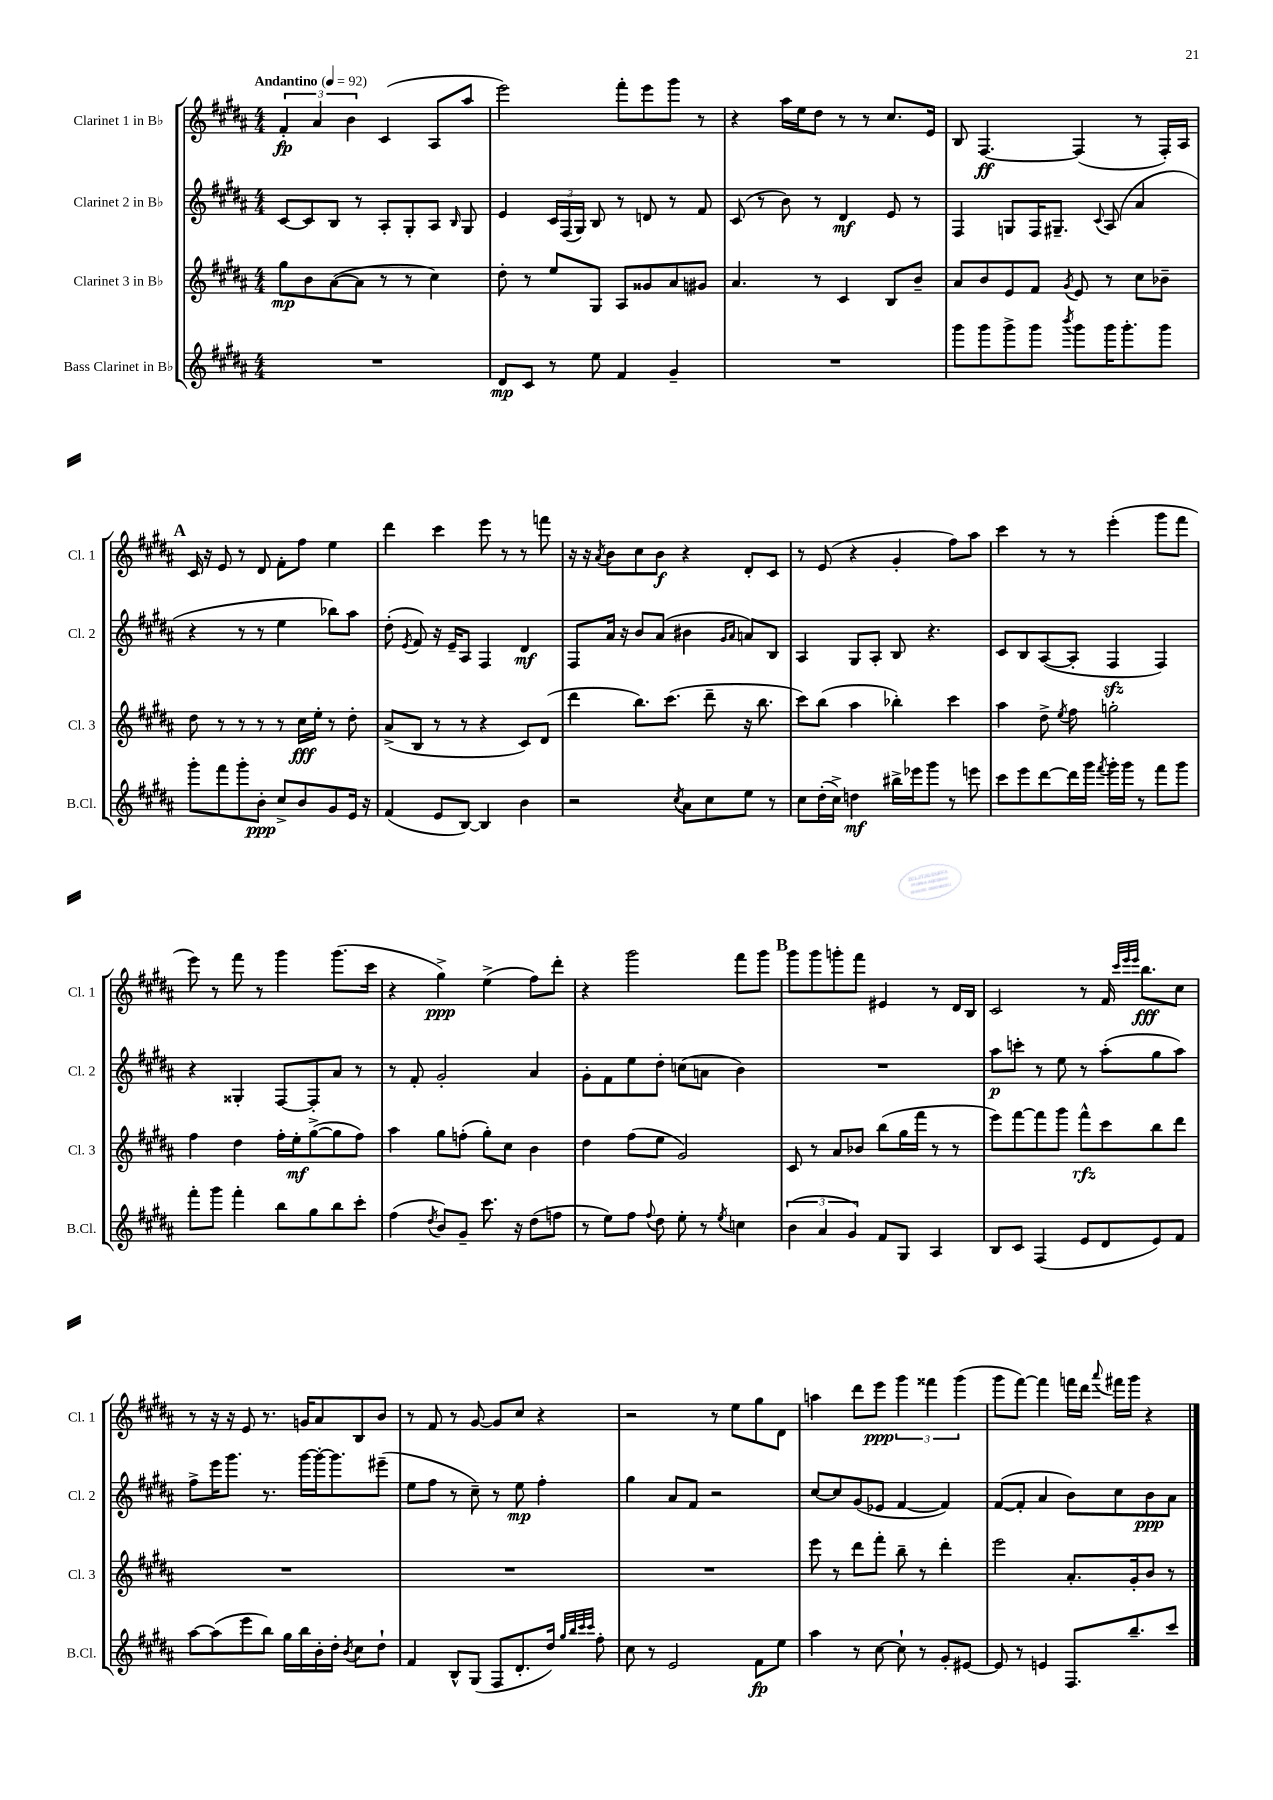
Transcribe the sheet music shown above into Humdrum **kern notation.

**kern	**kern	**kern	**kern
*staff4	*staff3	*staff2	*staff1
*clefG2	*clefG2	*clefG2	*clefG2
*k[f#c#g#d#a#]	*k[f#c#g#d#a#]	*k[f#c#g#d#a#]	*k[f#c#g#d#a#]
*M4/4	*M4/4	*M4/4	*M4/4
*MM92	*MM92	*MM92	*MM92
1r	8gg#	[8c#	6f#'
.	8b	8c#]	.
.	.	.	6a#
.	([8a#	8B	.
.	.	.	6b
.	8a#]	8r	.
.	8r	8A#'	(4c#
.	8r	8G#'	.
.	4cc#)	8A#	8A#
.	.	16qqB	.
.	.	8G#	8aa#
=	=	=	=
8d#	8dd#'	4e	2eee)
8c#	8r	.	.
8r	8ee	24c#	.
.	.	(24F#	.
.	.	24G#)	.
8ee	8G#	8B	.
4f#	8A#	8r	8fff#'
.	8g##	8d	8eee
4g#~	8a#	8r	8ggg#
.	8g#	8f#	8r
=	=	=	=
1r	4.a#	(8c#	4r
.	.	8r	.
.	.	8b)	16aa#
.	.	.	16ee
.	8r	8r	8dd#
.	4c#	4d#	8r
.	.	.	8r
.	8B	8e	8.cc#
.	8b~	8r	.
.	.	.	16e
=	=	=	=
8ggg#	8a#	4F#	8B
8ggg#	8b	.	[4.F#
8ggg#^	8e	8G	.
8ggg#	8f#	16F#	.
.	.	8.G#~	.
8qbbb	8qg#	.	.
8ggg#	8e	.	(4F#]
.	.	8qqc#	.
16ggg#	8r	(8A#	.
8.ggg#'	.	.	.
.	8cc#	4a#	8r
8ggg#	8b-~	.	16F#')
.	.	.	16A#
=	=	=	=
8ggg#'	8dd#	4r	16c#
.	.	.	16r
8fff#	8r	.	8e
8ggg#'	8r	8r	8r
8b'	8r	8r	8d#
8cc#^	8r	4ee	8f#'
8b	16cc#	.	8ff#
.	16ee'	.	.
8g#	8r	8bb-)	4ee
16e	8dd#'	8aa#	.
16r	.	.	.
=	=	=	=
(4f#	(8a#^	(8dd#'	4ddd#
.	.	8qe	.
.	8B	8f#)	.
8e	8r	16r	4ccc#
.	.	16e~	.
[8B)	8r	8A#	.
4B]	4r	4F#	8eee
.	.	.	8r
4b	8c#)	4d#	8r
.	(8d#	.	8fff
=	=	=	=
2r	4ddd#	8F#	16r
.	.	.	16r
.	.	.	8qa#
.	.	16a#	8b
.	.	16r	.
.	8.bb)	8b	8cc#
.	.	(8a#	8b
.	(8.ccc#	.	.
8qcc#	.	.	.
8a#	.	4b#	4r
8cc#	8ddd#~	.	.
.	.	16qqg#	.
.	.	16qqa#	.
8ee	16r	8a)	8d#'
.	8.bb	.	.
8r	.	8B	8c#
=	=	=	=
8cc#	8ccc#)	4A#	8r
(16dd#'	(8bb	.	(8e
16cc#^)	.	.	.
4dd	4aa#	8G#	4r
.	.	8A#'	.
16bb#^	4bb-')	8B	4g#'
16eee-	.	.	.
8ggg#	.	4.r	.
8r	4ccc#	.	8ff#)
8eee	.	.	8aa#
=	=	=	=
8ccc#	4aa#	8c#	4ccc#
8eee	.	8B	.
[8ddd#	8dd#^	([8A#	8r
.	8qee	.	.
16ddd#]	8ff#	8A#']	8r
16ggg#	.	.	.
8qfff#	.	.	.
16ggg#'	2gg'	4F#	(4eee'
16ggg#	.	.	.
8r	.	.	.
8fff#	.	4F#)	8ggg#
8ggg#	.	.	8fff#
=	=	=	=
8fff#'	4ff#	4r	8eee)
8ggg#	.	.	8r
4fff#'	4dd#	4G##'	8fff#
.	.	.	8r
8bb	16ff#'	[8F#	4ggg#
.	16ee'	.	.
8gg#	([8gg#^	8F#']	.
8bb	8gg#]	8a#	(8.ggg#
8ccc#'	8ff#)	8r	.
.	.	.	16ccc#
=	=	=	=
(4ff#	4aa#	8r	4r
.	.	8f#'	.
8qdd#	.	.	.
8b)	8gg#	2g#'	4gg#^)
8g#~	(8ff'	.	.
8.ccc#	8gg#')	.	(4ee^
.	8cc#	.	.
16r	.	.	.
(8dd#	4b	4a#	8ff#)
8ff	.	.	8ddd#'
=	=	=	=
8r	4dd#	8g#'	4r
8ee)	.	8f#	.
8ff#	(8ff#	8ee	2ggg#
8qqff#	.	.	.
8dd#	8ee	8dd#'	.
8ee'	2g#)	(8cc	.
8r	.	8a	.
8qee	.	.	.
4cc	.	4b)	8fff#
.	.	.	8ggg#
=	=	=	=
(6b	8c#	1r	8ggg#
.	8r	.	8ggg#
6a#	.	.	.
.	8a#	.	8ggg'
6g#)	.	.	.
.	8b-	.	8fff#
8f#	(8bb	.	4e#
8G#	16gg#	.	.
.	16fff#	.	.
4A#	8r	.	8r
.	8r	.	16d#
.	.	.	16B
=	=	=	=
8B	8eee)	8aa#	2c#
8c#	[8fff#	8ccc'	.
(4F#	8fff#]	8r	.
.	8ggg#	8ee	.
8e	8fff#^^	8r	8r
8d#	8ccc#	(8aa#'	16f#
.	.	.	32qqccc#
.	.	.	32qqeee
.	.	.	32qqeee
.	.	.	8.bb
8e)	8bb	8gg#	.
8f#	8ddd#	8aa#)	8cc#
=	=	=	=
[8aa#	1r	8ff#^	8r
(8aa#]	.	16eee	16r
.	.	8.ggg#	16r
8eee	.	.	8e
8bb)	.	8.r	8.r
16gg#	.	.	.
16bb	.	[16ggg#	16g
16b'	.	16ggg#'_	8a#
16dd#'	.	8.ggg#]	.
8qb	.	.	.
8cc#	.	.	8B
8dd#`	.	(8eee#~	8b
=	=	=	=
4f#	1r	8ee	8r
.	.	8ff#	8f#
8B^^	.	8r	8r
(8G#	.	8cc#~)	[8g#
8F#	.	8r	8g#]
8.d#'	.	8ee	8cc#
.	.	4ff#'	4r
16dd#)	.	.	.
32qqgg#	.	.	.
32qqbb	.	.	.
32qqccc#	.	.	.
32qqccc#	.	.	.
8ff#'	.	.	.
=	=	=	=
8cc#	1r	4gg#	2r
8r	.	.	.
2e	.	8a#	.
.	.	8f#	.
.	.	2r	8r
.	.	.	8ee
8f#	.	.	8gg#
8ee	.	.	8d#
=	=	=	=
4aa#	8eee	[8cc#	4aa
.	8r	8cc#]	.
8r	8ddd#	(8g#	8ddd#
[8cc#	8fff#'	8e-	8eee
8cc#`]	8bb~	[4f#	6ggg#
8r	8r	.	.
.	.	.	6fff##
8g#'	4ddd#'	4f#])	.
.	.	.	(6ggg#
[8e#	.	.	.
=	=	=	=
8e#]	2eee	([8f#	8ggg#
8r	.	8f#']	[8fff#)
4e	.	4a#	4fff#]
8.F#	8.a#'	8b)	16fff
.	.	.	16ddd#
.	.	.	8qqaaa#
.	.	8cc#	16fff#
8.bb~	16g#'	.	16ggg#
.	8b	8b	4r
8ccc#	8r	8a#	.
==	==	==	==
*-	*-	*-	*-
